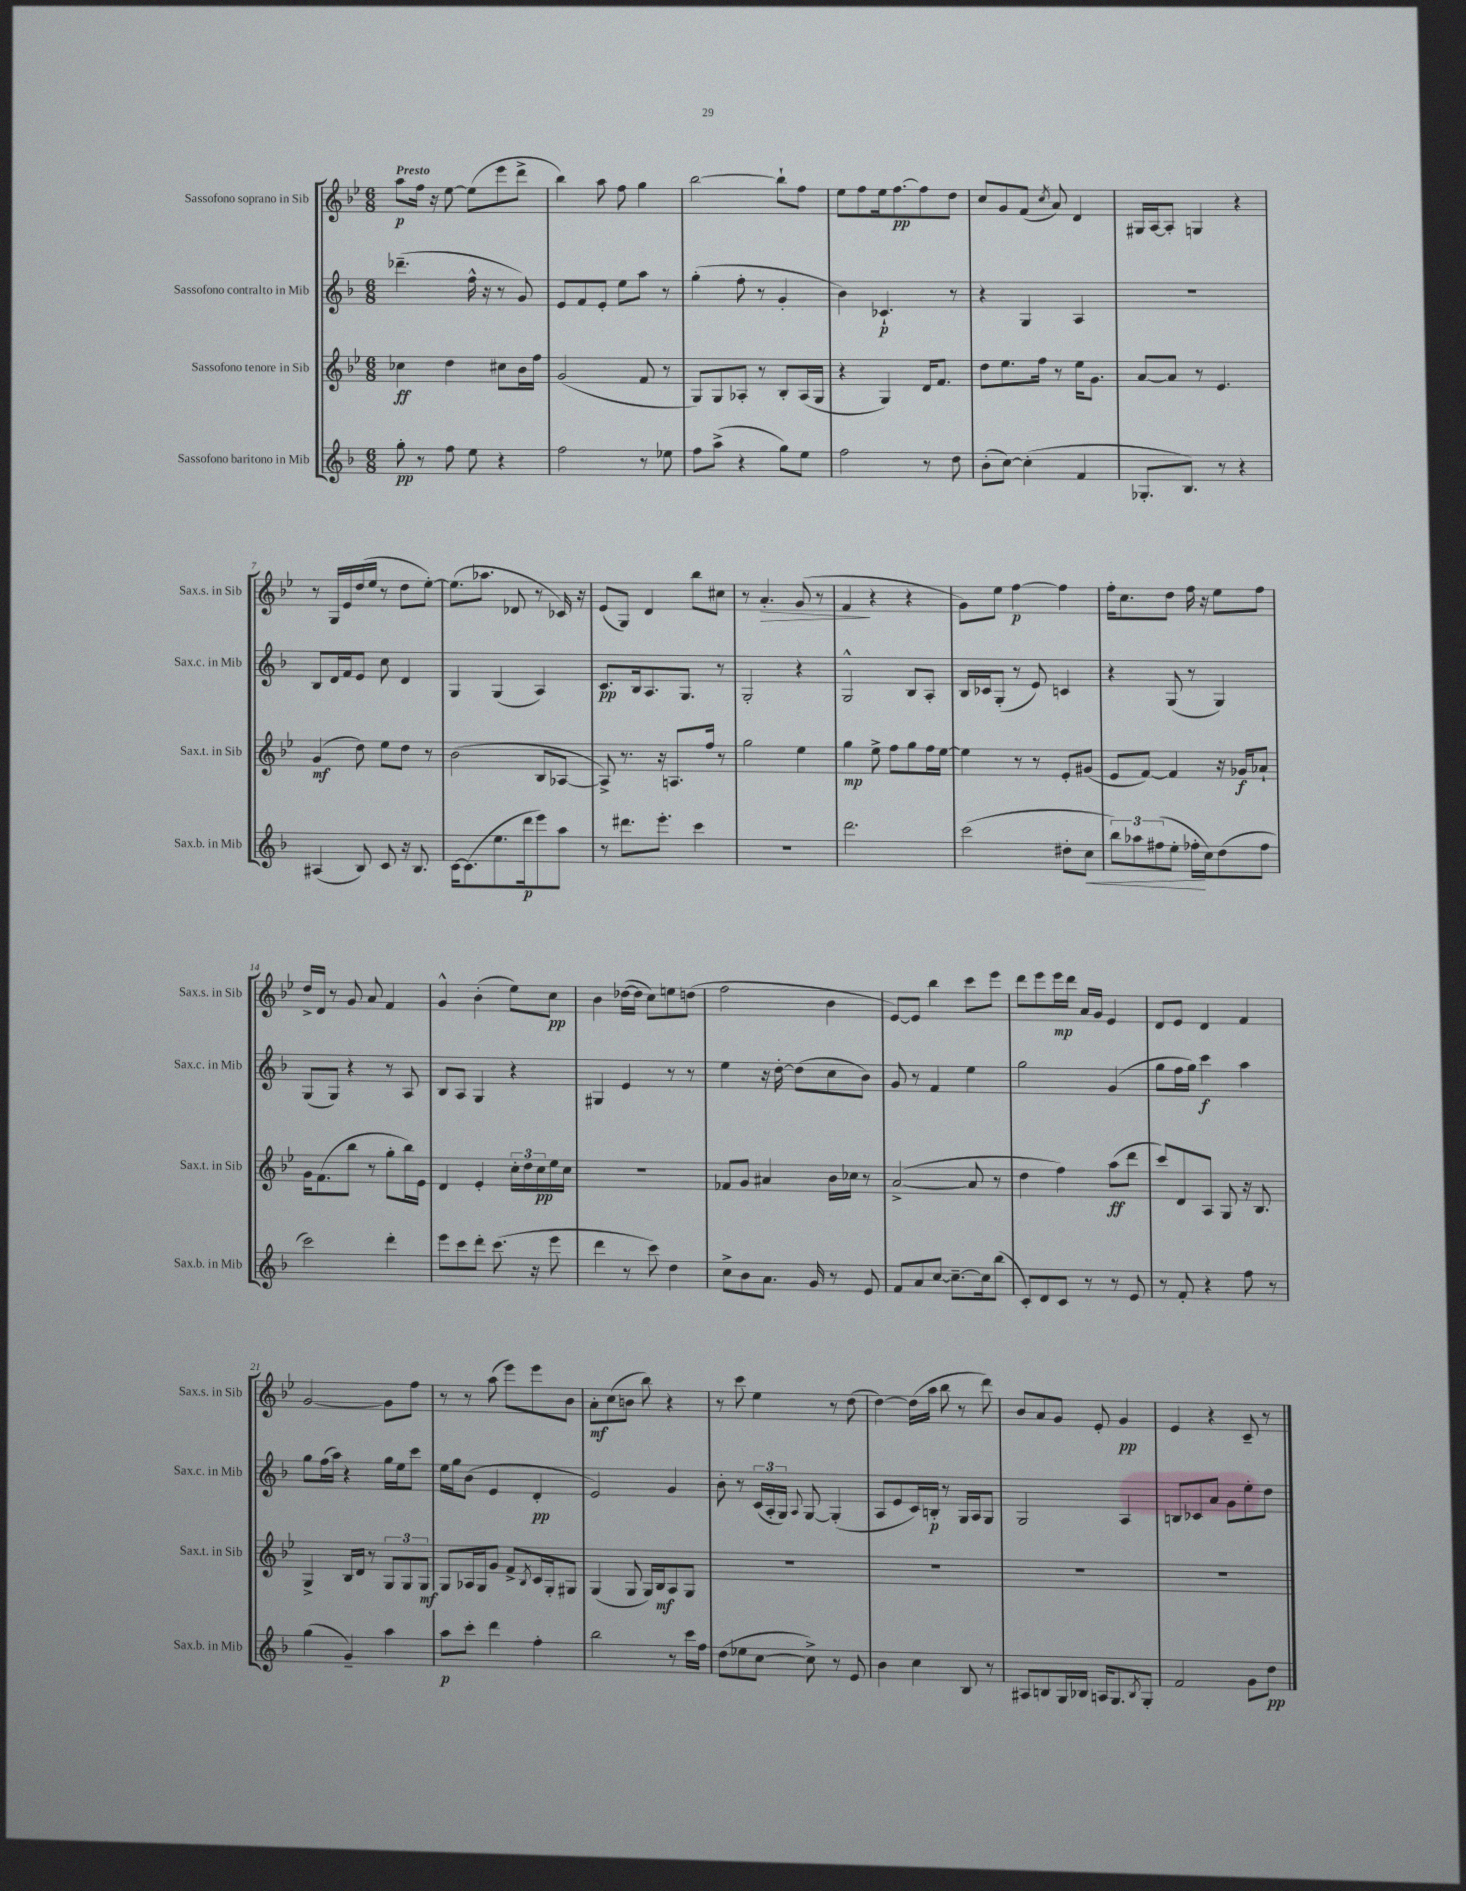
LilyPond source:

<<
\new StaffGroup <<
\new Staff = "s0" \with { instrumentName = "Sassofono soprano in Sib" shortInstrumentName = "Sax.s. in Sib" } {
    \clef treble \key bes \major \numericTimeSignature \time 6/8 \tempo "Presto"
    a''8\p f''16 r16 ees''8~ ees''8( ees'''8 d'''8-> |
    bes''4) a''8 f''8 g''4 |
    bes''2~ bes''8-! f''8 |
    ees''8 f''8 ees''16 f''8.~\pp f''8 d''8 |
    c''8 g'8 f'8( \acciaccatura { c''8 } a'8) d'4 |
    gis16 a16~ a8-. g4 r4 |
    r8 g16 ees'16 d''16( ees''16 r8 d''8 ees''8~-.) |
    ees''8.( aes''8. des'8 r8 ces'16) r16 |
    ees'8( g8) d'4 bes''8 cis''8 |
    r8 a'4.-.\> g'8( r8 |
    f'4\! r4 r4 |
    g'8) ees''8 f''4~\p f''4 |
    f''16-. c''8. d''8 f''16 r16 ees''8 f''8 |
    d''16-> d'16 r8 g'8 a'8 f'4 |
    g'4-^ bes'4-.( ees''8) c''8\pp |
    bes'4 des''16~( des''16 c''8) e''8 d''8( |
    f''2 bes'4 |
    ees'8~) ees'8 bes''4 c'''8 ees'''8 |
    d'''8 ees'''8 ees'''16\mp d'''16 a'16 g'16 ees'4 |
    d'8 ees'8 d'4 f'4 |
    g'2~ g'8 f''8 |
    r8 r8 a''8( ees'''8) ees'''8 bes'8 |
    a'8-.\mf c''8( b'8 bes''8) r4 |
    r8 c'''8 ees''4 r8 d''8( |
    d''4~) d''16( a''16 bes''8 r8 d'''8) |
    bes'8 a'8 g'8 ees'8-. g'4\pp |
    ees'4 r4 c'8-- r8 \bar "|." |
}
\new Staff = "s1" \with { instrumentName = "Sassofono contralto in Mib" shortInstrumentName = "Sax.c. in Mib" } {
    \clef treble \key f \major \numericTimeSignature \time 6/8
    des'''4.--( f''16-^ r16 r8 g'8) |
    e'8 f'8 e'8-. e''8 a''8 r8 |
    g''4-.( f''8-. r8 g'4-. |
    bes'4) ces'4.-!\p r8 |
    r4 g4 a4 |
    R2. |
    bes8 d'16 f'16 e'8 c''8 d'4 |
    g4 g4( a4) |
    c'8.\pp bes16 a8. g8. r8 |
    g2-. r4 |
    g2-^ bes8 a8-. |
    bes16 ces'16 g8-.( r8 e'8) c'4 |
    r4 g8( r8 g4) |
    g8( g8) r4 r8 a8 |
    bes8 a8 g4 r4 |
    gis4 e'4 r8 r8 |
    e''4 r16 d''16~-. d''8( c''8 bes'8) |
    g'8 r8 f'4 e''4 |
    g''2 g'4( |
    g''8 f''16 g''16) c'''4\f a''4 |
    g''8 f''16( a''16) r4 g''16 e''16 c'''8 |
    e''16 g''16 bes'8( e'4 d'4-.\pp |
    e'2) g'4 |
    bes'8-. r8 \tuplet 3/2 { c'16( a16-. g16) } \appoggiatura { a8 } g8~ g4-.( |
    a8 e'8 c'16) b16-.\p r8 g16 a16 g8 |
    g2 a4 |
    b8 ces'8 a'8 g'8 e''8-. d''8 \bar "|." |
}
\new Staff = "s2" \with { instrumentName = "Sassofono tenore in Sib" shortInstrumentName = "Sax.t. in Sib" } {
    \clef treble \key bes \major \numericTimeSignature \time 6/8
    ces''4\ff d''4 cis''8 bes'16 f''16 |
    g'2( f'8 r8 |
    g8) g8 aes8-. r8 bes8-. aes16( g16 |
    r4 g4) d'16 f'8. |
    d''8 ees''8. f''16 r8 ees''16 g'8. |
    a'8~ a'8 r8 ees'4. |
    g'4\mf( d''8) ees''8 d''8 r8 |
    bes'2( bes8 aes8~ |
    aes8->) r8. r16 a8. f''16 r8 |
    g''2 ees''4 |
    g''4\mp ees''8-> f''8 g''8 f''16 ees''16~ |
    ees''4 r8 r8 ees'8-. gis'8( |
    ees'8 f'8~) f'4 r16 ges'16\f aes'8-! |
    g'16 f'8.( bes''8 r8 g''8-. bes''16) ees'16 |
    d'4 ees'4-. \tuplet 3/2 { c''16-. d''16 c''16\pp } ees''16 c''16 |
    R2. |
    fes'8 g'8 ais'4 bes'16 ces''16 r8 |
    a'2~->( a'8 r8 |
    d''4 f''4) a''8\ff( d'''8 |
    c'''8) d'8 a8 g8 r16 bes8. |
    g4-> bes16 d'16 r8 \tuplet 3/2 { g8 g8 g8\mf } |
    g8 aes16 g16 g'8 f'8-> \acciaccatura { bes8 } c'16 g16-. gis8 |
    g4( g8 g16) bes16\mf a8 g8 |
    R2. |
    R2. |
    R2. |
    R2. \bar "|." |
}
\new Staff = "s3" \with { instrumentName = "Sassofono baritono in Mib" shortInstrumentName = "Sax.b. in Mib" } {
    \clef treble \key f \major \numericTimeSignature \time 6/8
    g''8-.\pp r8 f''8 e''8 r4 |
    f''2 r8 ees''8 |
    f''8 a''8->( r4 g''8) e''8 |
    f''2 r8 d''8 |
    bes'8-.( c''8~) c''4-.( f'4 |
    ges8.-. bes8.) r8 r4 |
    ais4( bes8) c'8 r16 bes8. |
    c'16~ c'8.( e''8. d'''16\p e'''8) a''8 |
    r8 dis'''8. e'''8.-. c'''4 |
    R2. |
    d'''2. |
    c'''2( dis''8-. c''8\< |
    \tuplet 3/2 { bes''8) aes''8 fis''8( } e''8-. fes''16-.\! c''16) d''8( fes''8 |
    c'''2) d'''4-. |
    e'''8 c'''8 d'''8-. c'''8.( r16 e'''8 |
    d'''4 r8 c'''8) d''4 |
    c''8-> bes'8 a'8. g'16 r8 e'8 |
    f'8 a'8 c''8~ c''8.~-- c''16 bes''8( |
    c'8-.) d'8 c'8 r8 r8 e'8 |
    r8 f'8-. r4 f''8 r8 |
    g''4( g'4--) a''4 |
    a''8\p c'''8-. d'''4 f''4-. |
    bes''2 r8 c'''16 f''16 |
    d''8( ees''8 c''8~ c''8->) r8 e'8 |
    bes'4 c''4 bes8 r8 |
    ais8 b8 g16 bes16 a16 g8. \acciaccatura { bes8 } g8-. |
    f'2 g'8 d''8\pp \bar "|." |
}
>>
>>
